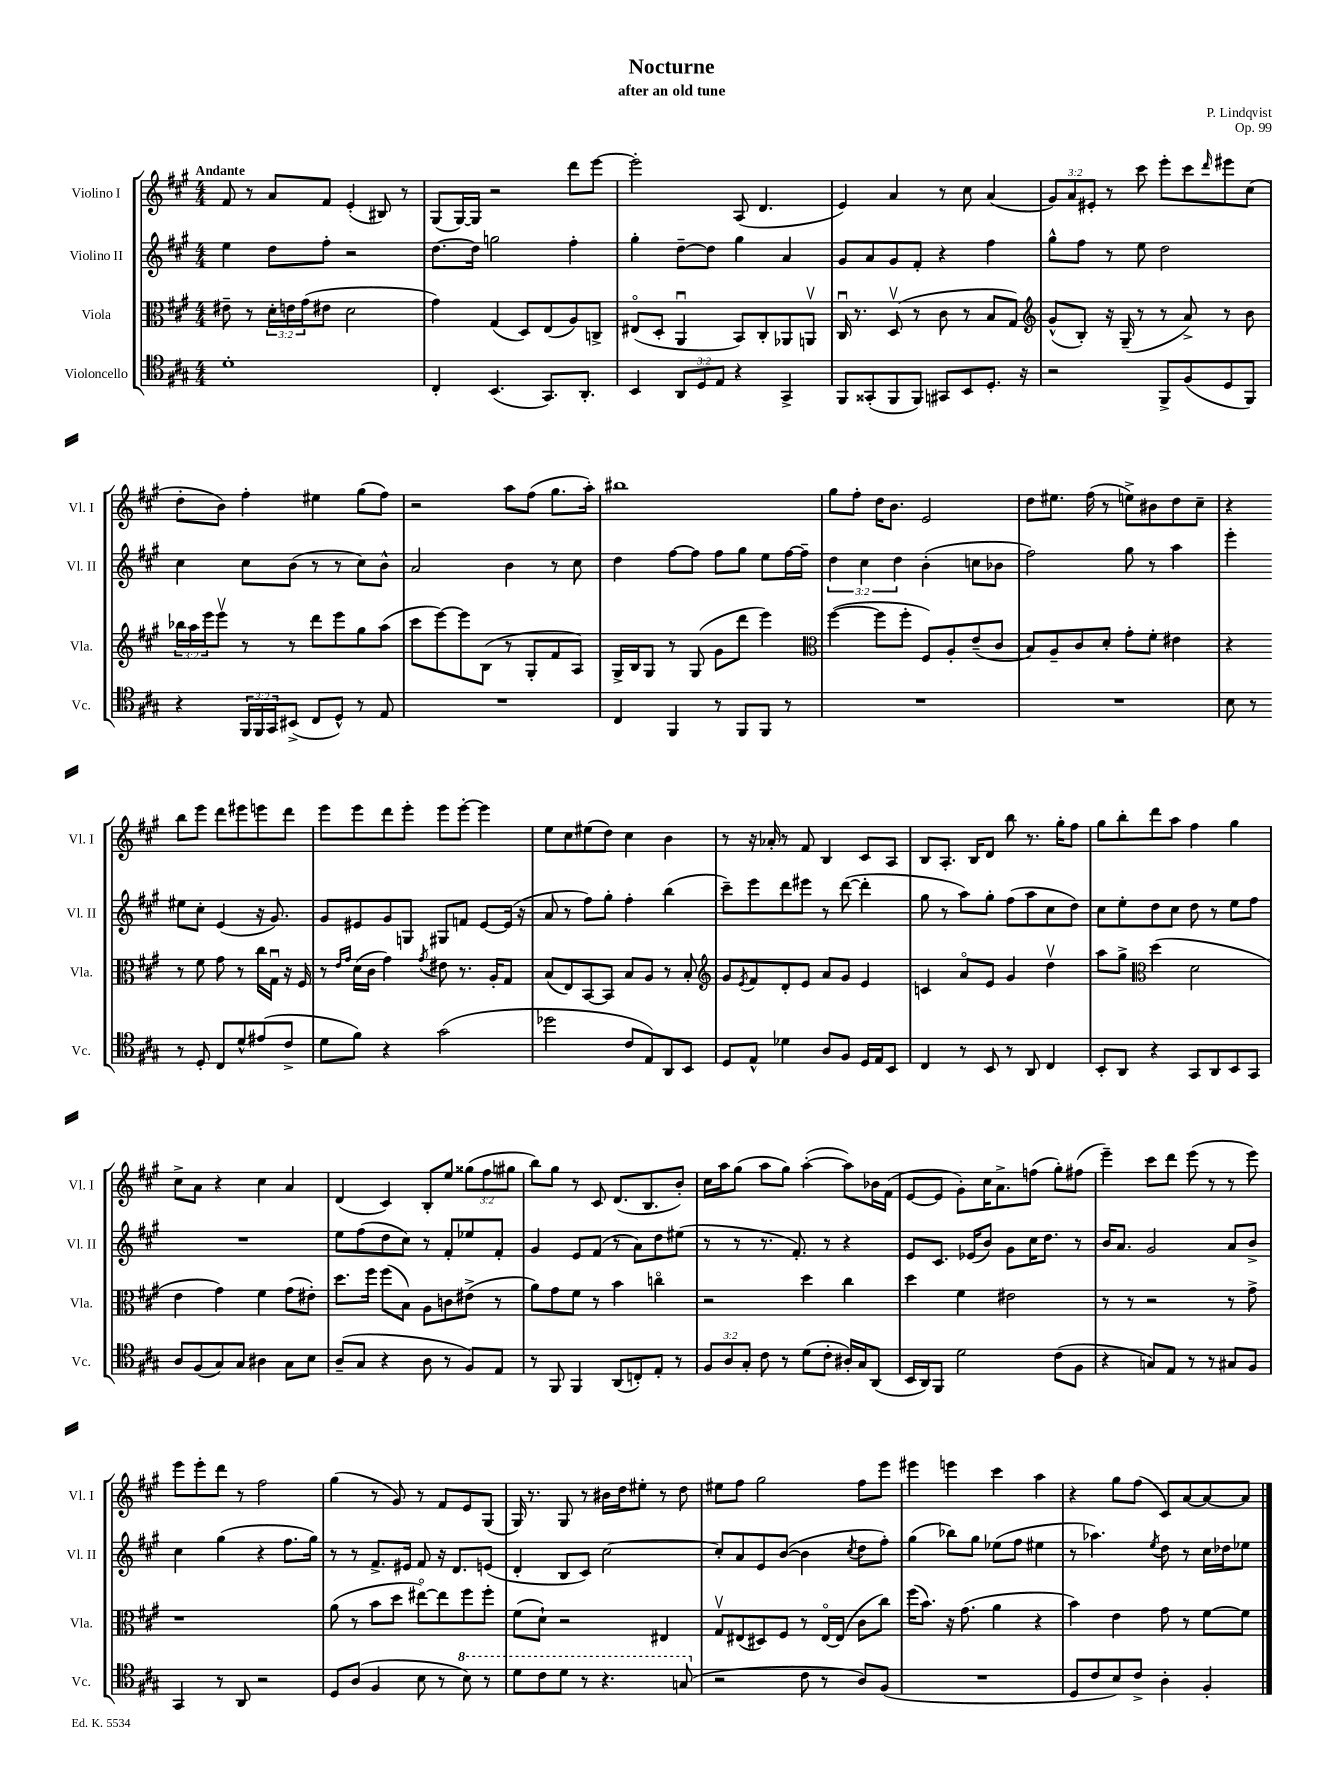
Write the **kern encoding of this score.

**kern	**kern	**kern	**kern
*staff4	*staff3	*staff2	*staff1
*clefC4	*clefC3	*clefG2	*clefG2
*k[f#c#g#]	*k[f#c#g#]	*k[f#c#g#]	*k[f#c#g#]
*M4/4	*M4/4	*M4/4	*M4/4
1d'	8e#~	4ee	8f#
.	8r	.	8r
.	24d'	8dd	8a
.	24e	.	.
.	(24g#	.	.
.	8e#	8ff#'	8f#
.	2d	2r	(4e'
.	.	.	8B#)
.	.	.	8r
=	=	=	=
4C#'	4g#)	[8.dd	(8G#
.	.	.	[16G#)
.	.	16dd]	16G#]
(4.BB	(4G#	2gg	2r
.	8D)	.	.
8.GG#)	(8E	.	.
.	8A)	4ff#'	8ddd
8.AA'	.	.	.
.	8C^	.	[8eee
=	=	=	=
4BB	(8E#o	4gg#'	2eee']
.	8D'	.	.
12AA	4AAu	[8dd~	.
12D	.	.	.
.	.	8dd]	.
12E	.	.	.
4r	8BB)	4gg#	(8A
.	8C#'	.	4.d
4GG#^	8AA-	4a	.
.	8AAv	.	.
=	=	=	=
8FF#	16C#u	8g#	4e)
.	8.r	.	.
(8GG##'	.	8a	.
8FF#	(8Dv	8g#	4a
8FF#)	8r	8f#'	.
8GG#	8c#	4r	8r
8BB	8r	.	8cc#
8.D'	8B	4ff#	(4a
.	8G#)	.	.
16r	.	.	.
=	=	=	=
*	*clefG2	*	*
2r	(8g#^^	8gg#^^	12g#)
.	.	.	12a
.	8B')	8ff#	.
.	.	.	12e#'
.	16r	8r	8r
.	(16G#~	.	.
.	8r	8ee	8ccc#
8FF#^	8r	2dd	8eee'
(8F#	8a^)	.	8ccc#
.	.	.	16qqddd
8D	8r	.	8eee#
8FF#)	8b	.	(8cc#
=	=	=	=
4r	24bb-	4cc#	8dd'
.	24aa	.	.
.	24eee	.	.
.	8eeev	.	8b)
24FF#	8r	8cc#	4ff#'
24FF#	.	.	.
24GG#	.	.	.
(8BB#^	8r	(8b	.
8C#	8ddd	8r	4ee#
8D^^)	8eee	8r	.
8r	8gg#	8cc#)	(8gg#
8E	(8aa	8b^^	8ff#)
=	=	=	=
1r	8ccc#	2a	2r
.	[8eee)	.	.
.	8eee]	.	.
.	(8B	.	.
.	8r	4b	8aa
.	8G#'	.	(8ff#
.	8f#	8r	8.gg#
.	8A)	8cc#	.
.	.	.	16aa')
=	=	=	=
4C#	16G#^	4dd	1bb#
.	16B	.	.
.	8G#	.	.
4FF#	8r	[8ff#	.
.	(8G#	8ff#]	.
8r	8g#	8ff#	.
8FF#	8ddd	8gg#	.
8FF#	4eee)	8ee	.
8r	.	[16ff#	.
.	.	16ff#~]	.
=	=	=	=
*	*clefC3	*	*
1r	([4ff#	6dd	8gg#
.	.	.	8ff#'
.	.	6cc#	.
.	8ff#]	.	16dd
.	.	.	8.b
.	.	6dd	.
.	8ff#'	.	.
.	8F#)	(4b'	2e
.	8A'	.	.
.	(8e~	8cc	.
.	8c#	8b-	.
=	=	=	=
1r	8B)	2ff#)	8dd
.	8A~	.	8.ee#
.	8c#	.	.
.	.	.	(16ff#
.	8d'	.	8r
.	8g#'	8gg#	8ee^)
.	8f#'	8r	8b#
.	4e#	4aa	8dd
.	.	.	8cc#~
=	=	=	=
8B	4r	4eee'	4r
8r	.	.	.
8r	8r	8ee#	8bb
8D'	8f#	8cc#'	8eee
8C#	8g#	(4e	8ddd
8d^^	8r	.	8eee#
(8e#	16cc#	16r	8eee
.	16G#u	8.g#)	.
8c#^	16r	.	8ddd
.	16F#	.	.
=	=	=	=
8d	8r	8g#	8eee
.	16qqe	.	.
.	16qqg#	.	.
8f#)	(16d	8e#	8eee
.	16c#	.	.
4r	4g#)	8g#	8ddd
.	.	8G	8eee'
.	8qg#	.	.
(2g#	8e#	8G#	8eee
.	8.r	8f	[8eee'
.	.	[8e#	4eee]
.	16A'	.	.
.	8G#	(16e#]	.
.	.	16r	.
=	=	=	=
2dd-	(8B	8a	8ee
.	8E)	8r	8cc#
.	[8BB	8ff#)	(8ee#
.	8BB]	8gg#'	8dd)
8c#	8B	4ff#'	4cc#
8E)	8A	.	.
8AA	8r	(4bb	4b
8BB	8B'	.	.
=	=	=	=
*	*clefG2	*	*
8D	8g#	8ccc#~)	8r
.	8qe	.	.
8E^^	8f#	8eee	16r
.	.	.	16a-'
4d-	8d'	8ddd	8r
.	8e	8eee#	8f#
8A	8a	8r	4B
8F#	8g#	([8ddd	.
16D	4e	4ddd']	8c#
16E	.	.	.
8BB	.	.	8A
=	=	=	=
4C#	4c	8gg#	8B
.	.	8r	8.A'
8r	8ao	8aa)	.
.	.	.	16B
8BB	8e	8gg#'	8d
8r	4g#	(8ff#	8bb
8AA	.	8aa	8.r
4C#	4ddv	8cc#	.
.	.	.	16gg#'
.	.	8dd)	8ff#
=	=	=	=
8BB'	8aa	8cc#	8gg#
8AA	8gg#^	8ee'	8bb'
*	*clefC3	*	*
4r	(4dd	8dd	8ddd
.	.	8cc#	8aa
8GG#	2d	8dd	4ff#
8AA	.	8r	.
8BB	.	8ee	4gg#
8GG#	.	8ff#	.
=	=	=	=
8A	4e	1r	8cc#^
(8F#	.	.	8a
8G#)	4g#)	.	4r
8G#	.	.	.
4A#	4f#	.	4cc#
8G#	(8g#	.	4a
8B	8e#')	.	.
=	=	=	=
(8A~	8.dd	8ee	(4d
8G#	.	(8ff#	.
.	16ff#	.	.
4r	(8ff#	8dd	4c#)
.	8B)	8cc#)	.
8A	8A	8r	8B'
8r	8c	8f#'	8ee
8F#)	(8e#^	8ee-	(12gg##
.	.	.	12ff#
8E	8r	8f#'	.
.	.	.	12gg#
=	=	=	=
8r	8a)	4g#	8bb)
8FF#	8g#	.	8gg#
4FF#	8f#	8e	8r
.	8r	(8f#	8c#
(8AA	4b	8r	(8.d
8C')	.	8a)	.
.	.	.	8.B
8E'	4cco	8dd	.
8r	.	(8ee#	8b')
=	=	=	=
12F#	2r	8r	16cc#
.	.	.	16aa
12A	.	.	.
.	.	8r	(8gg#
12G#'	.	.	.
8c#	.	8.r	8aa
8r	.	.	8gg#)
.	.	8.f#')	.
(8d	4dd	.	([4aa'
8c#'	.	8r	.
16A#')	4cc#	4r	8aa])
16G#	.	.	.
(8AA	.	.	16b-
.	.	.	(16f#
=	=	=	=
16BB	4dd	8e	[8e
16AA)	.	.	.
8FF#	.	8.c#	8e]
2d	4f#	.	8g#')
.	.	(16e-	.
.	.	8b)	16cc#
.	.	.	8.a^
.	2e#	8g#	.
.	.	16cc#	(8ff
.	.	8.dd	.
(8c#	.	.	8gg#')
8F#	.	8r	(8ff#
=	=	=	=
4r	8r	16b	4eee~)
.	.	8.a	.
.	8r	.	.
8G)	2r	2g#	8ccc#
8E	.	.	8ddd
8r	.	.	(8eee
8r	.	.	8r
8G#	8r	8a	8r
8F#	8g#^	8b^	8eee)
=	=	=	=
4GG#	1r	4cc#	8eee
.	.	.	8eee'
8r	.	(4gg#	8ddd
8AA	.	.	8r
2r	.	4r	2ff#
.	.	8.ff#	.
.	.	16gg#)	.
=	=	=	=
8D	(8a	8r	(4gg#
(8A	8r	8r	.
4F#	8b	8.f#^	8r
.	8dd	.	8g#)
.	.	16e#	.
8B	[8ee#o)	8f#	8r
8r	8ee#]	16r	8f#
.	.	8.d	.
8b)	8ff#	.	8e
8r	8ff#'	(8e	(8G#
=	=	=	=
8dd	(8f#	4d'	16G#)
.	.	.	8.r
8cc#	8d`)	.	.
8dd	2r	8B	8G#
8r	.	8c#)	8r
4.r	.	[2cc#	16b#
.	.	.	16dd
.	.	.	8ee#'
.	4E#	.	8r
(8g	.	.	8dd
=	=	=	=
2r	8G#v	8cc#']	8ee#
.	(8E#	8a	8ff#
.	8D#)	8e	2gg#
.	8F#	([8b	.
8c#	8r	4b]	.
8r	[16E#o	.	.
.	(16E#]	.	.
.	.	8qcc#	.
8A)	8c#	8dd	8ff#
(8F#	8cc#)	8ff#')	8eee
=	=	=	=
1r	(16ff#	(4gg#	4eee#
.	8.b)	.	.
.	16r	8bb-)	4eee
.	(8.g#	.	.
.	.	8gg#	.
.	4a	(8ee-	4ccc#
.	.	8ff#	.
.	4r	4ee#	4aa
=	=	=	=
8D	4b)	8r	4r
8c#	.	4.aa-)	.
8B)	4e	.	8gg#
8c#^	.	.	(8ff#
.	.	8qee	.
4A'	8g#	8dd	8c#)
.	8r	8r	[8a
4F#'	[8f#	16cc#	8a_
.	.	16dd-	.
.	8f#]	8ee-	8a]
==	==	==	==
*-	*-	*-	*-
